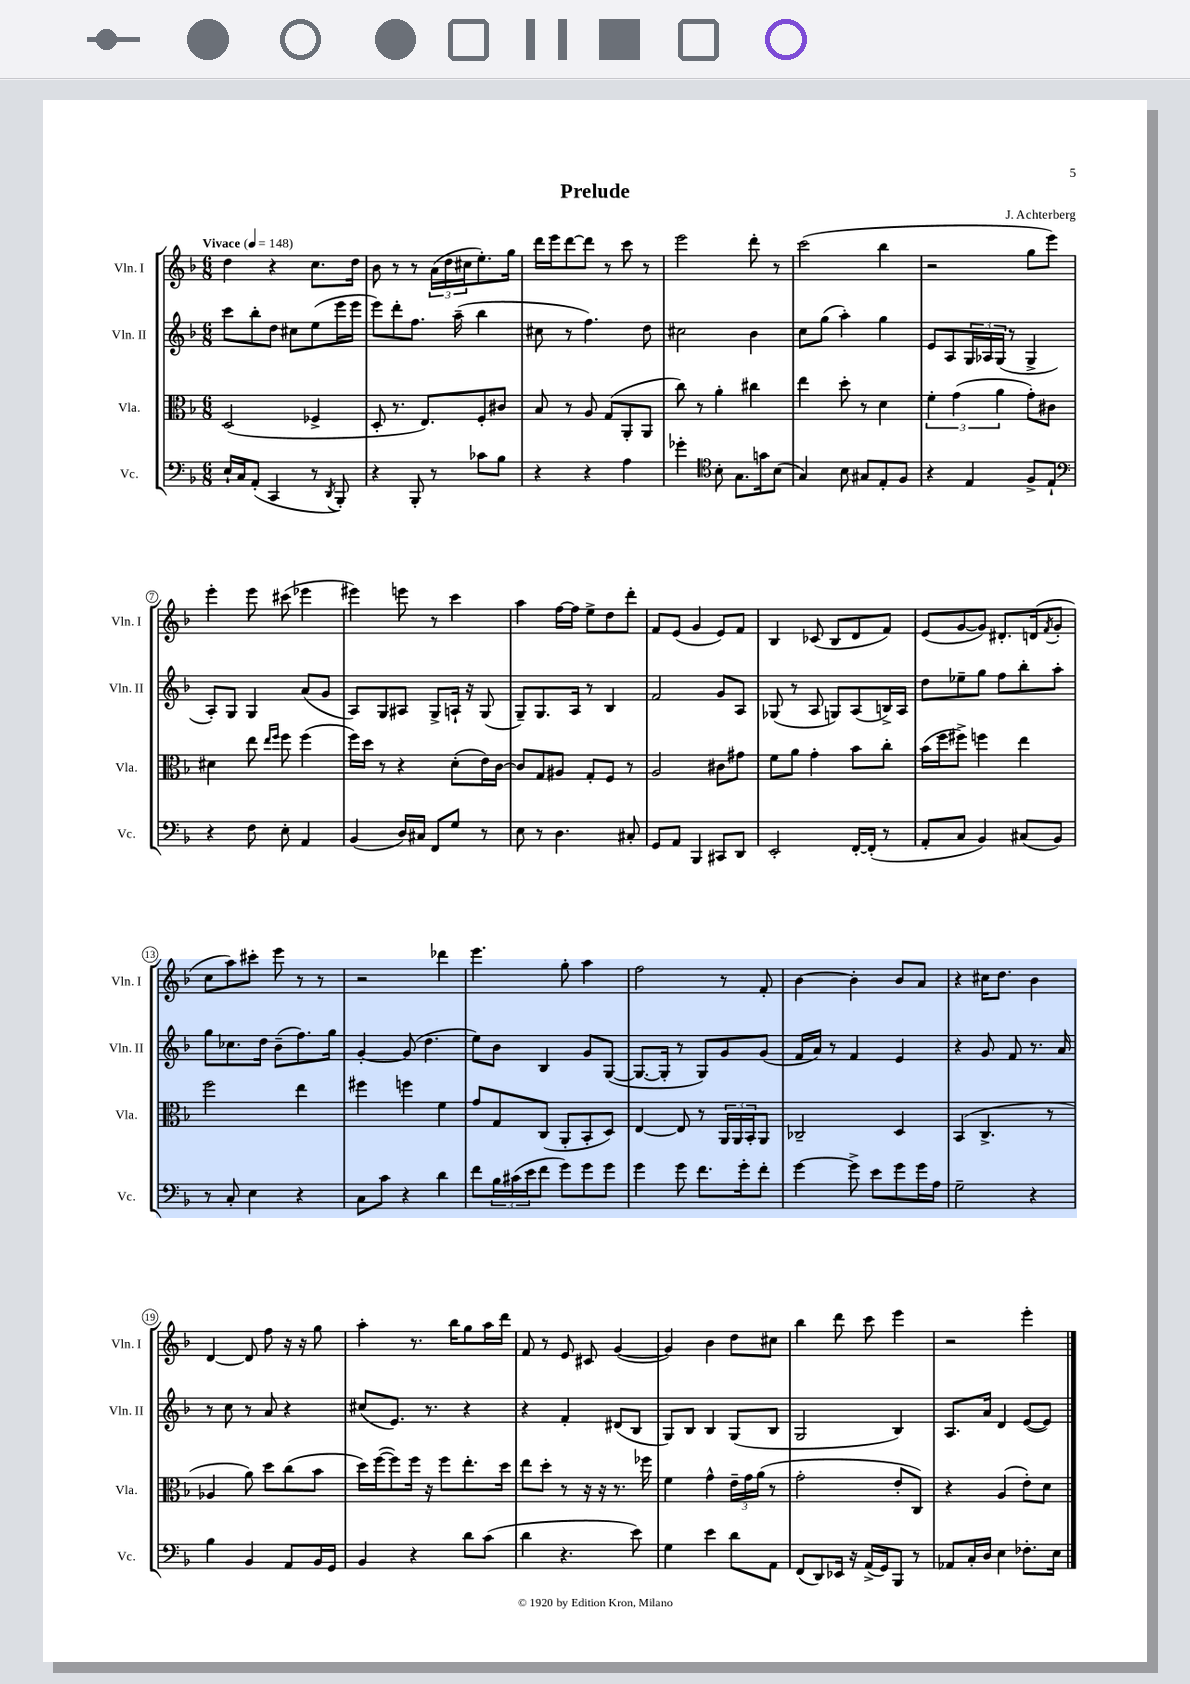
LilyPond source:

\header { title = "Prelude" composer = "J. Achterberg" }
<<
\new StaffGroup <<
\new Staff = "s0" \with { instrumentName = "Vln. I" shortInstrumentName = "Vln. I" } {
    \clef treble \key f \major \numericTimeSignature \time 6/8 \tempo "Vivace" 4 = 148
    d''4 r4 c''8. d''16 |
    bes'8 r8 r8 \tuplet 3/2 { a'16( d''16 cis''16 } e''8.-.) g''16 |
    d'''16 e'''16 d'''8~ d'''8 r8 c'''8 r8 |
    e'''2 d'''8-. r8 |
    c'''2( bes''4 |
    r2 g''8 e'''8) |
    e'''4-. e'''8 cis'''8( ees'''4 |
    eis'''4) e'''8 r8 c'''4 |
    a''4 f''16~ f''16 e''8-> d''8 d'''8-. |
    f'8 e'8( g'4 e'8) f'8 |
    bes4 ces'8( bes8 d'8 f'8) |
    e'8( g'8~ g'8) dis'8.-. d'16( \acciaccatura { f'8 } g'8-. |
    c''8 a''8) cis'''8-. e'''8 r8 r8 |
    r2 des'''4 |
    e'''4. g''8-. a''4 |
    f''2 r8 f'8-. |
    bes'4~ bes'4-. bes'8 a'8 |
    r4 cis''16 d''8. bes'4 |
    d'4~ d'8 f''8 r16 r16 g''8 |
    a''4-. r8. bes''16 g''8 a''16 d'''16 |
    f'8 r8 e'8 cis'8 g'4~( |
    g'4) bes'4 d''8 cis''8 |
    bes''4 d'''8 c'''8 e'''4 |
    r2 e'''4-. \bar "|." |
}
\new Staff = "s1" \with { instrumentName = "Vln. II" shortInstrumentName = "Vln. II" } {
    \clef treble \key f \major \numericTimeSignature \time 6/8
    c'''8 bes''8-. d''8 cis''8 e''8( e'''16 e'''16 |
    e'''8) d'''8-. f''8. a''16--( bes''4 |
    cis''8 r8 f''4.) d''8 |
    cis''2 bes'4 |
    c''8 g''8( a''4-.) g''4 |
    e'8 a8 \tuplet 3/2 { g16 aes16 g16( } r8 g4-> |
    a8-.) g8 g4 a'8( g'8 |
    a8) g8 ais8 g8-> a16-! r16 g8( |
    g8--) g8. a16 r8 bes4 |
    f'2 g'8 a8 |
    ges8( r8 a8 g8) a8( b16->) a16 |
    d''8 ees''8-- g''8 f''8 bes''8-. a''8-. |
    g''8 ces''8. d''16 bes'8--( f''8.) g''16 |
    g'4~-. g'8( d''4. |
    e''8) bes'8 bes4 g'8 g8~( |
    g8.~ g16-. r8 g8) g'8 g'8( |
    f'16 a'16) r8 f'4 e'4 |
    r4 g'8 f'8 r8. a'16 |
    r8 c''8 r8 a'8 r4 |
    cis''8( e'8.) r8. r4 |
    r4 f'4-. dis'8( bes8 |
    g8) bes8 bes4 g8( bes8 |
    g2 bes4) |
    a8. a'16 d'4 e'8~( e'8) \bar "|." |
}
\new Staff = "s2" \with { instrumentName = "Vla." shortInstrumentName = "Vla." } {
    \clef alto \key f \major \numericTimeSignature \time 6/8
    d2( fes4-> |
    d8-. r8. e8.) f8-. cis'8 |
    bes8 r8 a8 g8( a,8-. a,8 |
    c''8) r8 a'4-. cis''4 |
    e''4 d''8-. r8 d'4 |
    \tuplet 3/2 { f'4-. g'4( a'4 } g'8-.) cis'8 |
    dis'4 e''8 \grace { e''16 f''16 } f''8 f''4( |
    f''16) d''16 r8 r4 d'8-.( e'16) c'16~ |
    c'8 g8 ais8 g8-. f8 r8 |
    a2 cis'8 gis'8 |
    f'8 a'8 g'4-. bes'8 c''8-. |
    bes'16( f''16 fis''8->) f''4 e''4 |
    f''2 e''4 |
    fis''4 f''4 f'4 |
    g'8 g8 c8( a,8-. bes,8-. d8) |
    e4~ e8 r8 \tuplet 3/2 { a,16 a,16 bes,16-. } a,8 |
    ces2-- d4 |
    bes,4( c4.-> r8 |
    aes4 a'8) d''8 c''8( bes'8 |
    d''16) f''16~( f''8) f''16 r16 f''8 e''8.-. d''16 |
    e''8 d''8-. r8 r16 r16 r8. fes''16 |
    f'4 g'4-^ \tuplet 3/2 { e'16-- g'16 a'16( } r8 |
    g'2-. e'8-. c8) |
    r4 a4( e'8-.) d'8 \bar "|." |
}
\new Staff = "s3" \with { instrumentName = "Vc." shortInstrumentName = "Vc." } {
    \clef bass \key f \major \numericTimeSignature \time 6/8
    e16-! c16 a,8-.( c,4 r8 \acciaccatura { d,8 } bes,,8-.) |
    r4 bes,,8-. r8 ces'8 bes8 |
    r4 r4 a4 |
    ges'4-. \clef tenor bes8-. g8. g'16 bes8( |
    g4) bes8 gis8 e8-. f8 |
    r4 e4 f8-> e8-! |
    \clef bass r4 f8 e8-. a,4 |
    bes,4( d16) cis16 f,8 g8 r8 |
    e8 r8 d4. cis8-. |
    g,8 a,8 bes,,4 cis,8 d,8 |
    e,2-. f,16~-. f,16-.( r8 |
    a,8-. c8 bes,4) cis8( bes,8) |
    r8 c8-. e4 r4 |
    c8 c'8 r4 d'4 |
    f'8 \tuplet 3/2 { bes16 cis'16( e'16 } f'8 g'8) g'8 g'8 |
    g'4 g'8 f'8. g'16-. f'8-. |
    g'4~ g'8-> e'8 g'8 g'16 a16 |
    g2-- r4 |
    bes4 bes,4 a,8 bes,16 g,16 |
    bes,4 r4 d'8 c'8( |
    d'4 r4. e'8) |
    g4 e'4 d'8 a,8 |
    f,8( d,8) ees,16 r16 a,16->( g,16) bes,,8 r8 |
    aes,8 c16-. d16 e4 fes8.-. e16 \bar "|." |
}
>>
>>
